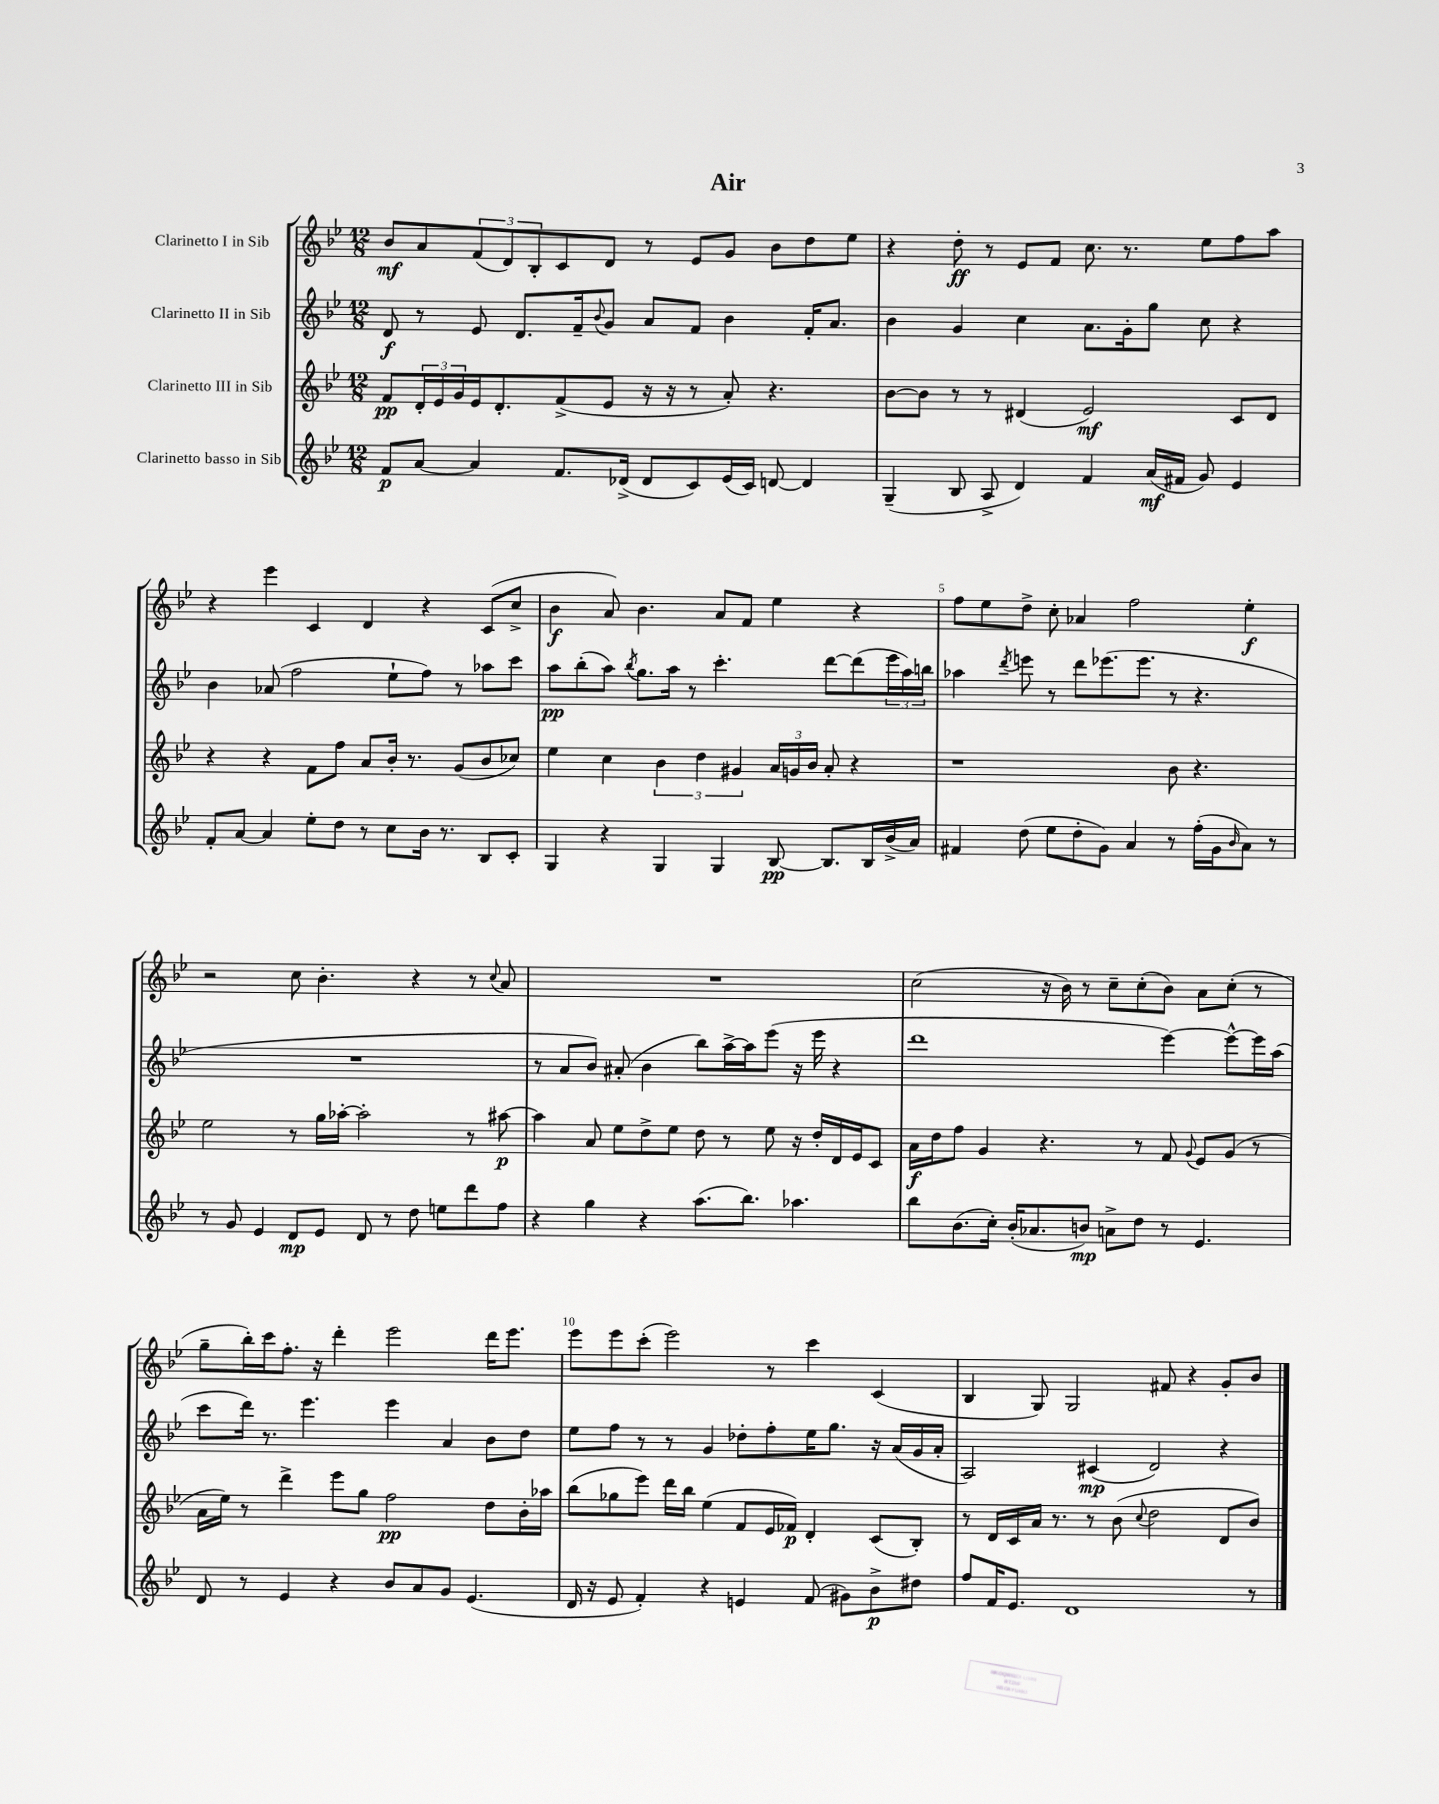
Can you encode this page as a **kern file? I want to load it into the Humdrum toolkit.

**kern	**dynam	**kern	**dynam	**kern	**dynam	**kern	**dynam
*part4	*part4	*part3	*part3	*part2	*part2	*part1	*part1
*staff4	*staff4	*staff3	*staff3	*staff2	*staff2	*staff1	*staff1
*I"Clarinetto basso in Sib	*	*I"Clarinetto III in Sib	*	*I"Clarinetto II in Sib	*	*I"Clarinetto I in Sib	*
*clefG2	*	*clefG2	*	*clefG2	*	*clefG2	*
*k[b-e-]	*	*k[b-e-]	*	*k[b-e-]	*	*k[b-e-]	*
*M12/8	*	*M12/8	*	*M12/8	*	*M12/8	*
=1	=1	=1	=1	=1	=1	=1	=1
8f/L	p	8f/L	pp	8d/	f	8b-/L	mf
[8a/J	.	24d'/L	.	8r	.	8a/	.
.	.	24e-/	.	.	.	.	.
.	.	24g/	.	.	.	.	.
4a/]	.	16e-/J	.	8e-/	.	(12f/	.
.	.	8.d'/	.	.	.	.	.
.	.	.	.	.	.	12d/)	.
.	.	.	.	8.d/L	.	.	.
.	.	.	.	.	.	12B-'/	.
8.f/L	.	(8f^/	.	.	.	8c/	.
.	.	.	.	16f~/k	.	.	.
.	.	.	.	8qqb-/	.	.	.
.	.	8e-/J	.	8g/J	.	8d/J	.
(16d-X^/Jk	.	.	.	.	.	.	.
8d-/L	.	16r	.	8a/L	.	8r	.
.	.	16r	.	.	.	.	.
8c/)	.	8r	.	8f/J	.	8e-/L	.
(16e-/L	.	8a'/)	.	4b-\	.	8g/J	.
16c/JJ)	.	.	.	.	.	.	.
[8dn/	.	4.r	.	.	.	8b-\L	.
4d/]	.	.	.	16f'/KL	.	8dd\	.
.	.	.	.	8.a/J	.	.	.
.	.	.	.	.	.	8ee-\J	.
=2	=2	=2	=2	=2	=2	=2	=2
(4G~/	.	[8b-\L	.	4b-\	.	4r	.
.	.	8b-\J]	.	.	.	.	.
8B-/	.	8r	.	4g/	.	8dd'\	ff
8A^/	.	8r	.	.	.	8r	.
4d/)	.	(4d#X/	.	4cc\	.	8e-/L	.
.	.	.	.	.	.	8f/J	.
4f/	.	2e-/)	mf	8.a\L	.	8.cc\	.
.	.	.	.	16g'\k	.	8.r	.
(16a/LL	mf	.	.	8gg\J	.	.	.
16f#X/JJ	.	.	.	.	.	.	.
8g/)	.	.	.	8cc\	.	8ee-\L	.
4e-/	.	8c/L	.	4r	.	8ff\	.
.	.	8d#/J	.	.	.	8aa\J	.
!!LO:LB:g=z
=3	=3	=3	=3	=3	=3	=3	=3
8f'/L	.	4r	.	4b-\	.	4r	.
[8a/J	.	.	.	.	.	.	.
4a/]	.	4r	.	(8a-X/	.	4eee-\	.
.	.	.	.	2ff\	.	.	.
8ee-'\L	.	8f\L	.	.	.	4c/	.
8dd\J	.	8ff\J	.	.	.	.	.
8r	.	8a/L	.	.	.	4d/	.
8cc\L	.	16b-'/Jk	.	8ee-`\L	.	.	.
.	.	8.r	.	.	.	.	.
16b-\Jk	.	.	.	8ff\J)	.	4r	.
8.r	.	.	.	.	.	.	.
.	.	(8g/L	.	8r	.	.	.
8B-/L	.	8b-/	.	8aa-X\L	.	(8c/L	.
8c'/J	.	8cc-X/J)	.	8ccc\J	.	8cc^/J	.
=4	=4	=4	=4	=4	=4	=4	=4
4G/	.	4ee-\	.	8aa\L	pp	4b-\	f
.	.	.	.	(8bb-'\	.	.	.
4r	.	4cc\	.	8aa\J)	.	8a/)	.
.	.	.	.	8qbb-/	.	.	.
.	.	.	.	8.gg\L	.	4.b-\	.
4G/	.	6b-\	.	.	.	.	.
.	.	.	.	16aa\Jk	.	.	.
.	.	.	.	8r	.	.	.
.	.	6dd\	.	.	.	.	.
4G/	.	.	.	4.ccc'\	.	8a/L	.
.	.	6g#X/	.	.	.	.	.
.	.	.	.	.	.	8f/J	.
[8B-/	pp	24a/LL	.	.	.	4ee-\	.
.	.	24gn/	.	.	.	.	.
.	.	24b-/JJ	.	.	.	.	.
8.B-/L]	.	8a'/	.	[8ddd\L	.	.	.
.	.	4r	.	(8ddd\]	.	4r	.
16B-/L	.	.	.	.	.	.	.
(16b-^/	.	.	.	24eee-\L	.	.	.
.	.	.	.	24aa\)	.	.	.
16a/JJ)	.	.	.	.	.	.	.
.	.	.	.	24bbn\JJ	.	.	.
=5	=5	=5	=5	=5	=5	=5	=5
4f#X/	.	1r	.	4aa-X\	.	8ff\L	.
.	.	.	.	.	.	8ee-\	.
.	.	.	.	8qddd/	.	.	.
(8dd\	.	.	.	8eeen\	.	8dd^\J	.
8ee-\L	.	.	.	8r	.	8cc'\	.
8dd'\	.	.	.	8ddd\L	.	4a-X/	.
8g\J)	.	.	.	(8.eee-X\	.	.	.
4a/	.	.	.	.	.	2ff\	.
.	.	.	.	8.eee-\J	.	.	.
8r	.	8b-\	.	8r	.	.	.
(16ff'\LL	.	4.r	.	4.r	.	.	.
16g\J	.	.	.	.	.	.	.
16qqb-/	.	.	.	.	.	.	.
8a\J)	.	.	.	.	.	4ee-'\	f
8r	.	.	.	.	.	.	.
!!LO:LB:g=z
=6	=6	=6	=6	=6	=6	=6	=6
8r	.	2ee-\	.	1.r	.	2r	.
8g/	.	.	.	.	.	.	.
4e-/	.	.	.	.	.	.	.
8d/L	mp	8r	.	.	.	8cc\	.
8e-/J	.	16gg\LL	.	.	.	4.b-'\	.
.	.	[16aa-X'\JJ	.	.	.	.	.
8d/	.	2aa-'\]	.	.	.	.	.
8r	.	.	.	.	.	.	.
8dd\	.	.	.	.	.	4r	.
8een\L	.	.	.	.	.	.	.
8ddd\	.	8r	.	.	.	8r	.
.	.	.	.	.	.	8qqcc/	.
8ff\J	.	[8aa#X\	p	.	.	8a/	.
=7	=7	=7	=7	=7	=7	=7	=7
4r	.	4aa#\]	.	8r	.	1.r	.
.	.	.	.	8a/L	.	.	.
4gg\	.	8a/	.	8b-/J)	.	.	.
.	.	8ee-\L	.	(8a#X'/	.	.	.
4r	.	8dd^\	.	4b-\	.	.	.
.	.	8ee-\J	.	.	.	.	.
(8.aa\L	.	8dd\	.	8bb-\L)	.	.	.
.	.	8r	.	[16aa^\L	.	.	.
8.bb-\J)	.	.	.	16aa\J]	.	.	.
.	.	8ee-\	.	(8eee-\J	.	.	.
4.aa-X\	.	16r	.	16r	.	.	.
.	.	16dd'/LL	.	16eee-\	.	.	.
.	.	16d/	.	4r	.	.	.
.	.	16e-/J	.	.	.	.	.
.	.	8c/J	.	.	.	.	.
=8	=8	=8	=8	=8	=8	=8	=8
8bb-\L	.	16a\LL	f	1ddd	.	(2cc\	.
.	.	16dd\J	.	.	.	.	.
(8.b-\	.	8ff\J	.	.	.	.	.
.	.	4g/	.	.	.	.	.
16cc'\Jk)	.	.	.	.	.	.	.
(16b-'/KL	.	.	.	.	.	.	.
8.a-X/	.	.	.	.	.	.	.
.	.	4.r	.	.	.	16r	.
.	.	.	.	.	.	16b-\)	.
8bn/J)	mp	.	.	.	.	8r	.
8an^\L	.	.	.	.	.	8cc~\L	.
8dd\J	.	8r	.	.	.	(8cc'\	.
8r	.	8f/	.	[4eee-\)	.	8b-\J)	.
.	.	8qqg/	.	.	.	.	.
4.e-/	.	8e-/L	.	.	.	8a\L	.
.	.	(8g/J	.	8eee-^^\L_	.	(8cc'\J	.
.	.	8r	.	16eee-\L]	.	8r	.
.	.	.	.	(16aa\JJ	.	.	.
!!LO:LB:g=z
=9	=9	=9	=9	=9	=9	=9	=9
8d/	.	16a\LL	.	8ccc\L	.	8gg~\L	.
.	.	16ee-\JJ)	.	.	.	.	.
8r	.	8r	.	16ddd\Jk)	.	16bb-'\L)	.
.	.	.	.	8.r	.	16ccc\J	.
4e-/	.	4ddd^\	.	.	.	8.ff'\J	.
.	.	.	.	4.eee-\	.	.	.
.	.	.	.	.	.	16r	.
4r	.	8eee-\L	.	.	.	4ddd'\	.
.	.	8gg\J	.	.	.	.	.
8b-/L	.	2ff\	pp	4eee-\	.	2eee-\	.
8a/	.	.	.	.	.	.	.
8g/J	.	.	.	4a/	.	.	.
(4.e-/	.	.	.	.	.	.	.
.	.	8dd\L	.	8b-\L	.	16ddd\KL	.
.	.	.	.	.	.	8.eee-\J	.
.	.	16b-'\L	.	8dd\J	.	.	.
.	.	16aa-X\JJ	.	.	.	.	.
=10	=10	=10	=10	=10	=10	=10	=10
16d/	.	(8bb-\L	.	8ee-\L	.	8eee-\L	.
16r	.	.	.	.	.	.	.
8e-/	.	8gg-X\	.	8ff\J	.	8eee-\	.
4f'/)	.	8eee-\J)	.	8r	.	(8ccc'\J	.
.	.	16ddd\LL	.	8r	.	2eee-\)	.
.	.	16bb-\JJ	.	.	.	.	.
4r	.	(4ee-\	.	4g/	.	.	.
4en/	.	8f/L	.	8dd-X'\L	.	.	.
.	.	16e-/L	.	8ff'\	.	8r	.
.	.	16f-X/JJ)	p	.	.	.	.
(8f/	.	4d'/	.	16ee-\K	.	4ccc\	.
.	.	.	.	8.gg\J	.	.	.
8g#X\L)	.	.	.	.	.	.	.
8b-^\	p	(8c/L	.	16r	.	(4c/	.
.	.	.	.	(16a/LL	.	.	.
8dd#X\J	.	8B-'/J)	.	16g/	.	.	.
.	.	.	.	16a'/JJ	.	.	.
=11	=11	=11	=11	=11	=11	=11	=11
8ff/L	.	8r	.	2A/)	.	4B-/	.
16f/K	.	16d/LL	.	.	.	.	.
8.e-/J	.	16c/	.	.	.	.	.
.	.	16a/JJ	.	.	.	8G/)	.
.	.	8.r	.	.	.	.	.
1d	.	.	.	.	.	2G/	.
.	.	8r	.	(4c#X/	mp	.	.
.	.	(8b-\	.	.	.	.	.
.	.	8qqcc/	.	.	.	.	.
.	.	2dd\	.	2d/)	.	.	.
.	.	.	.	.	.	8f#X/	.
.	.	.	.	.	.	4r	.
.	.	8d/L	.	4r	.	8g'/L	.
8r	.	8b-/J)	.	.	.	8b-/J	.
==	==	==	==	==	==	==	==
*-	*-	*-	*-	*-	*-	*-	*-
